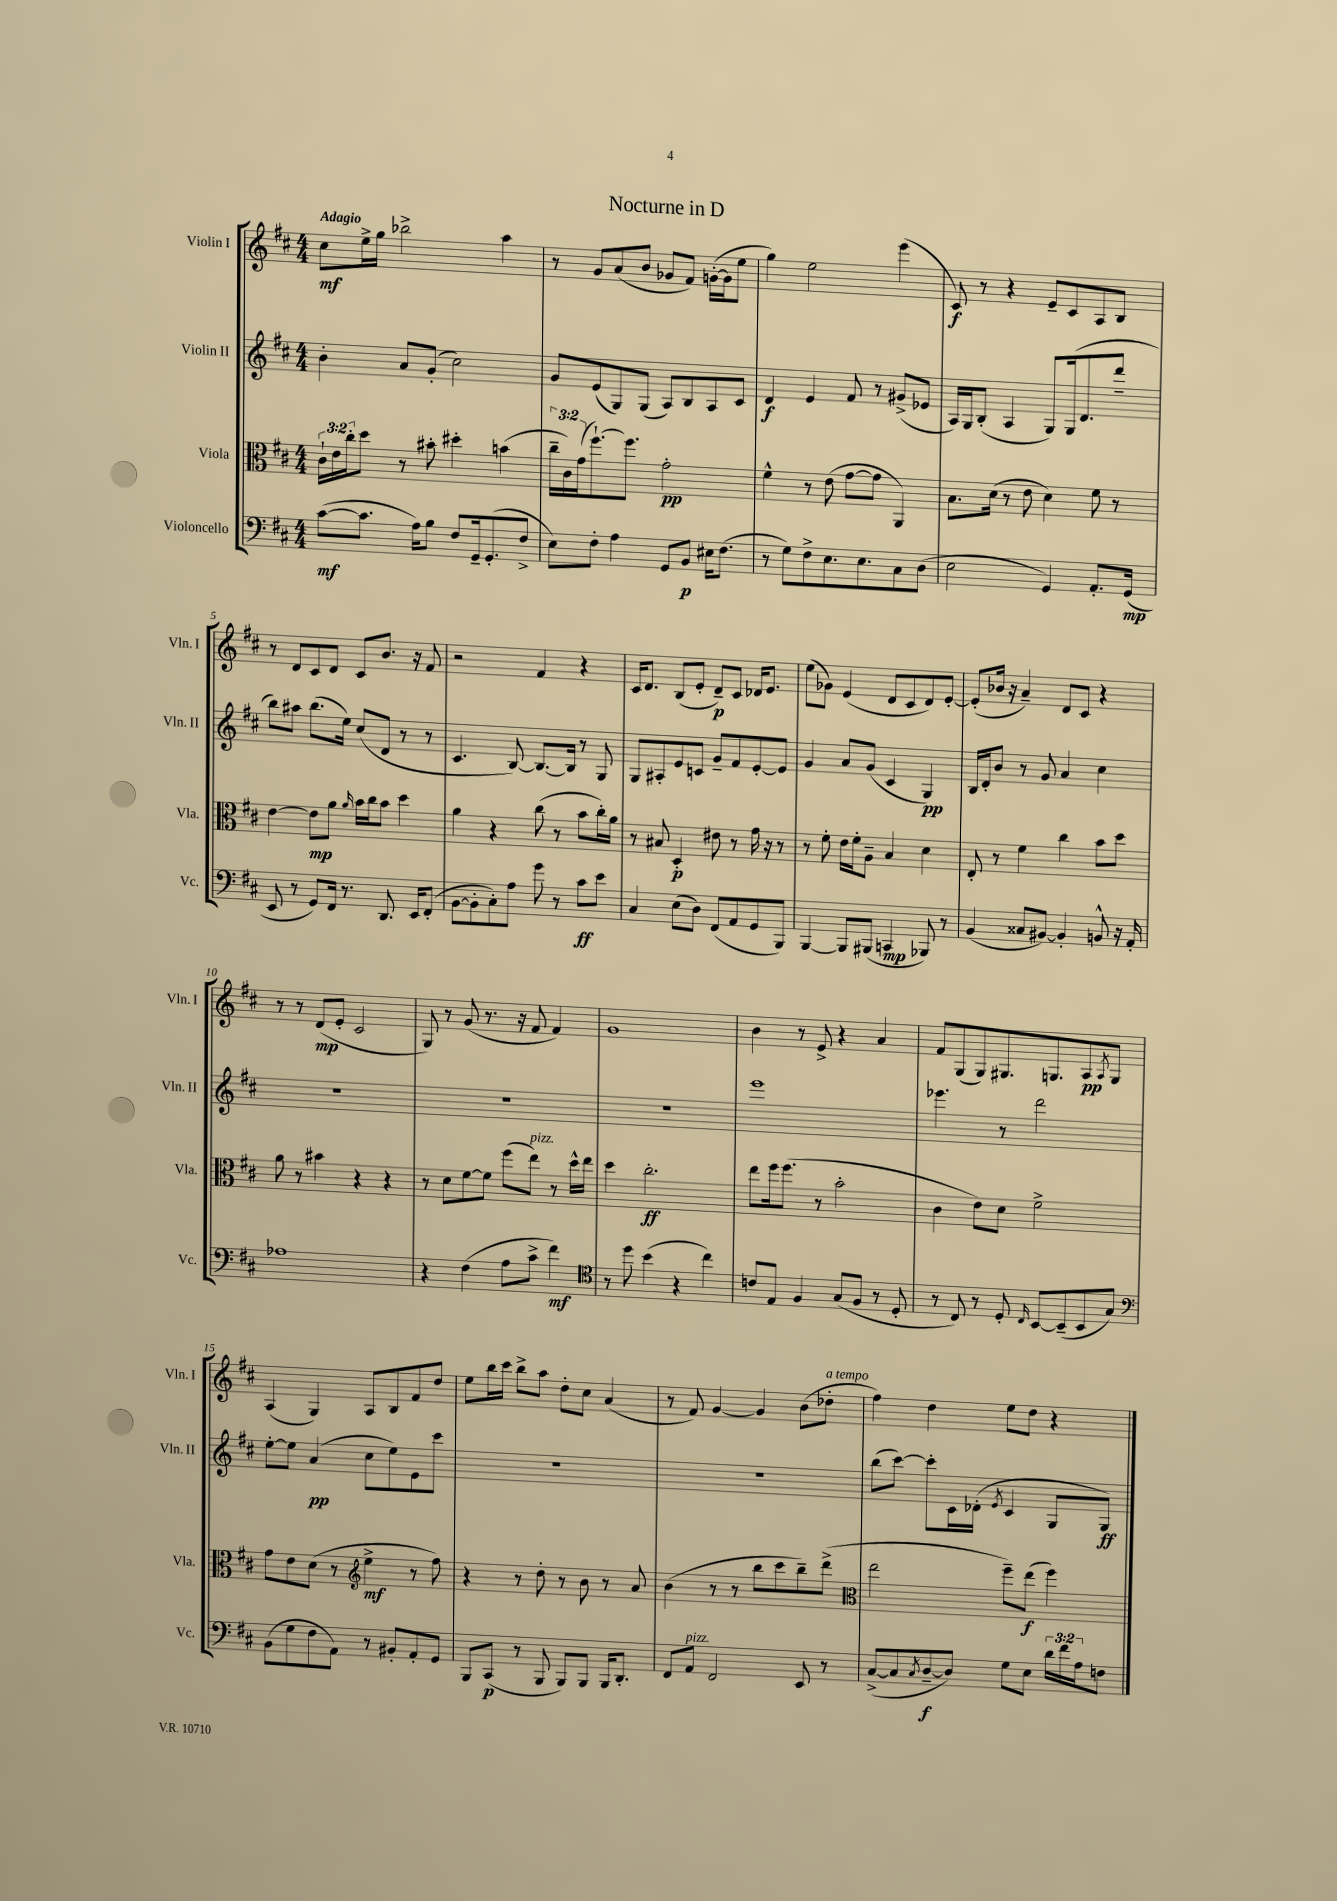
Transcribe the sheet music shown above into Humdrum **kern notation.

**kern	**kern	**kern	**kern
*staff4	*staff3	*staff2	*staff1
*clefF4	*clefC3	*clefG2	*clefG2
*k[f#c#]	*k[f#c#]	*k[f#c#]	*k[f#c#]
*M4/4	*M4/4	*M4/4	*M4/4
([8c#\L	24c#`\LL	4b'\	8cc#\L
.	24e\	.	.
.	24cc#'\J	.	.
8.c#\]J	8dd\J	.	16ee^\L
.	.	.	16gg\JJ
.	8r	8a/L	2bb-^\
16A\LK)	.	.	.
8B\J	8b#'\	(8g'/J	.
8F#/L	4dd#'\	2cc#\)	.
16GG~/k	.	.	.
(8.GG'/	.	.	.
.	(4b\	.	4aa\
8F#^/J	.	.	.
=	=	=	=
8E\L)	24cc#~\LL	8g/L	8r
.	24c#\)	.	.
.	(24g\J	.	.
8F#'\J	[8.ff#`\)	(8e/	8g/L
4A\	.	8G/)	(8a/
.	8.ff#\]J	.	.
.	.	(8G/J	8b/J
8GG/L	2g'\	8A/L)	8g-/L
8BB/J	.	8B/	8f#/J)
16E#\LK	.	8A/	([16g'\LL
(8.F#\J	.	.	16g\]J
.	.	8c#/J	8ee\J
=	=	=	=
8r	4f#^^\	4d/	4gg\)
8G\L)	.	.	.
8F#^\	8r	4e/	2ee\
8.E\	(8e\	.	.
.	[8g\L	8f#/	.
8.E\	.	.	.
.	8g\]J	8r	.
8C#\	4AA/)	(8g#^/L	(4eee\
(8D\J	.	8e-/J	.
=	=	=	=
2E\	8.B\L	16A/LL)	8c#/)
.	.	16G/J	.
.	.	(8B'/J	8r
.	(16d\Jk	.	.
.	8r	4A/	4r
.	8e\	.	.
4GG/)	4d\)	8G/L)	8e~/L
.	.	(16G/k	8c#/
.	.	8.d/	.
8.AA'/L	8f#\	.	8A/
.	8r	8ddd~/J	8B/J
(16GG/Jk	.	.	.
=	=	=	=
8EE/	[4e\	8bb\L)	8r
8r	.	8aa#\J	8d/L
8GG/L)	8e\]L	(8.bb\L	8c#/
16FF#/Jk	8a\J	.	8d/J
8.r	.	16ee\Jk)	.
.	16qqa/	.	.
.	16b\LL	(8cc#/L	8c#/L
.	16cc#\J	.	.
8.DD/	8b\J	8d/J	8.b/J
.	4dd\	8r	.
16EE/LK	.	.	16r
(8FF#'/J	.	8r	8f#/
=	=	=	=
[8BB\L	4a\	4.c#/	2r
8BB'\]	.	.	.
8C#'\)	4r	.	.
8A\J	.	[8B/)	.
8g\	(8cc#\	8.B/_L	4f#/
8r	8r	.	.
.	.	16B/]Jk	.
8c#\L	8b\L	8r	4r
8e\J	16cc#'\L)	8G/	.
.	16a\JJ	.	.
=	=	=	=
4C#/	8r	8G/L	16c#/LK
.	.	.	8.d/J
.	8B#/	8A#'/	.
(8E\L	4D'/	8e/	(8B/L
8D\J)	.	8c/J	8e'/J
(8FF#/L	8e#\	8g~/L	8d~/L)
8AA/	8r	8f#/	8c#/J
8GG/	16g\	[8e'/	16d-/LK
.	16r	.	8.e/J
8BBB/J)	8r	8e/]J	.
=	=	=	=
[4BBB/	8r	4g/	(8ee\L
.	8f#'\	.	8g-\J)
8BBB/]L	16e\LL	8a/L	(4e/
.	16f#'\J	.	.
(8BBB#/J	8A~\J	(8g/J	.
4CC/	4B/	4c#/	8d/L
.	.	.	8c#/
8BBB-/)	4d\	4G/)	8d/)
8r	.	.	[8e'/J
=	=	=	=
(4BB/	8E'/	16B/LL	(8e'/]L
.	.	16d'/J	.
.	8r	8b/J	16b-/Jk
.	.	.	16r
8C##/L	4f#\	8r	4a~/)
[8BB#/J)	.	8g/	.
4BB#'/]	4cc#\	4a/	8d/L
.	.	.	8c#/J
8BB^^/	8b\L	4cc#\	4r
16r	8dd\J	.	.
16AA'/	.	.	.
=	=	=	=
1A-	8a\	1r	8r
.	8r	.	8r
.	4b#\	.	(8d/L
.	.	.	8e'/J
.	4r	.	2c#/
.	4r	.	.
=	=	=	=
4r	8r	1r	8G/)
.	8d\L	.	8r
(4F#\	[8f#\	.	(8g/
.	8f#\]J	.	8.r
8A\L	(8ff#\L	.	.
.	.	.	16r
8c#^\J	8ee\J)	.	8f#/
4f#\)	8r	.	4f#/)
.	16dd^^\LL	.	.
.	16ee\JJ	.	.
=	=	=	=
*clefC4	*	*	*
8r	4dd\	1r	1g
8dd\	.	.	.
(4b\	2.cc#'\	.	.
4r	.	.	.
4cc#\)	.	.	.
=	=	=	=
8c/L	8ee\L	1eee	4b\
8E/J	16ff#\k	.	.
.	(8.ff#\J	.	.
4F#/	.	.	8r
.	8r	.	8e^/
(8G/L	2b'\	.	4r
8F#/J	.	.	.
8r	.	.	4a/
8D'/	.	.	.
=	=	=	=
8r	4c#\	4.eee-\	8f#/L
8C#/)	.	.	(8G/
8r	8e\L)	.	8G/)
8D'/	8d\J	8r	8.G#/
16qqC#/	.	.	.
[8BB/L	2f#^\	2ddd\	.
.	.	.	8.G/
(8BB~/]	.	.	.
8BB/	.	.	8A/
.	.	.	8qA/
8G/J)	.	.	8G/J
=	=	=	=
*clefF4	*	*	*
(8BB\L	8g\L	[8ee'\L	(4A/
8G\	8e\	8ee\]J	.
8F#\	(8d\J	(4a/	4G/)
8AA\J)	8r	.	.
*	*clefG2	*	*
8r	4ee^\	8cc#\L	8A/L
8BB#'/L	.	8ee\)	8B/
8AA'/	8r	8e\	8f#/
8GG/J	8ff#\)	8ccc#\J	8dd/J
=	=	=	=
8BBB/L	4r	1r	8ee\L
(8CC#/J	.	.	16bb\L
.	.	.	16ccc#\JJ
8r	8r	.	8bb^\L
8BBB/	8dd'\	.	8aa\J
8BBB/L)	8r	.	8dd'\L
8BBB/J	8b\	.	8cc#\J
16BBB/LK	8r	.	(4a/
8.DD'/J	.	.	.
.	8a/	.	.
=	=	=	=
8FF#/L	(4b\	1r	8r
8AA/J	.	.	8f#/)
2FF#/	8r	.	[4g/
.	8r	.	.
.	8bb\L	.	4g/]
.	8ccc#\	.	.
8EE/	8bb~\)	.	(8b\L
8r	(8ddd^\J	.	8dd-'\J
=	=	=	=
*	*clefC3	*	*
([8C#^/L	2ee\	(8bb\L	4ff#\)
8C#/]	.	[8ccc#\J)	.
8qC#/	.	.	.
[8D~/	.	8ccc#'\]L	4dd\
8D/]J)	.	16c#\L	.
.	.	(16d-'\JJ	.
.	.	8qe/	.
8G\L	8ff#~\L)	4c#/	8ee\L
8E\J	(8ee\J	.	8dd\J
24d\LL	4ff#\)	8G/L	4r
24f#\	.	.	.
24A\J	.	.	.
8F\J	.	8G/J)	.
==	==	==	==
*-	*-	*-	*-
